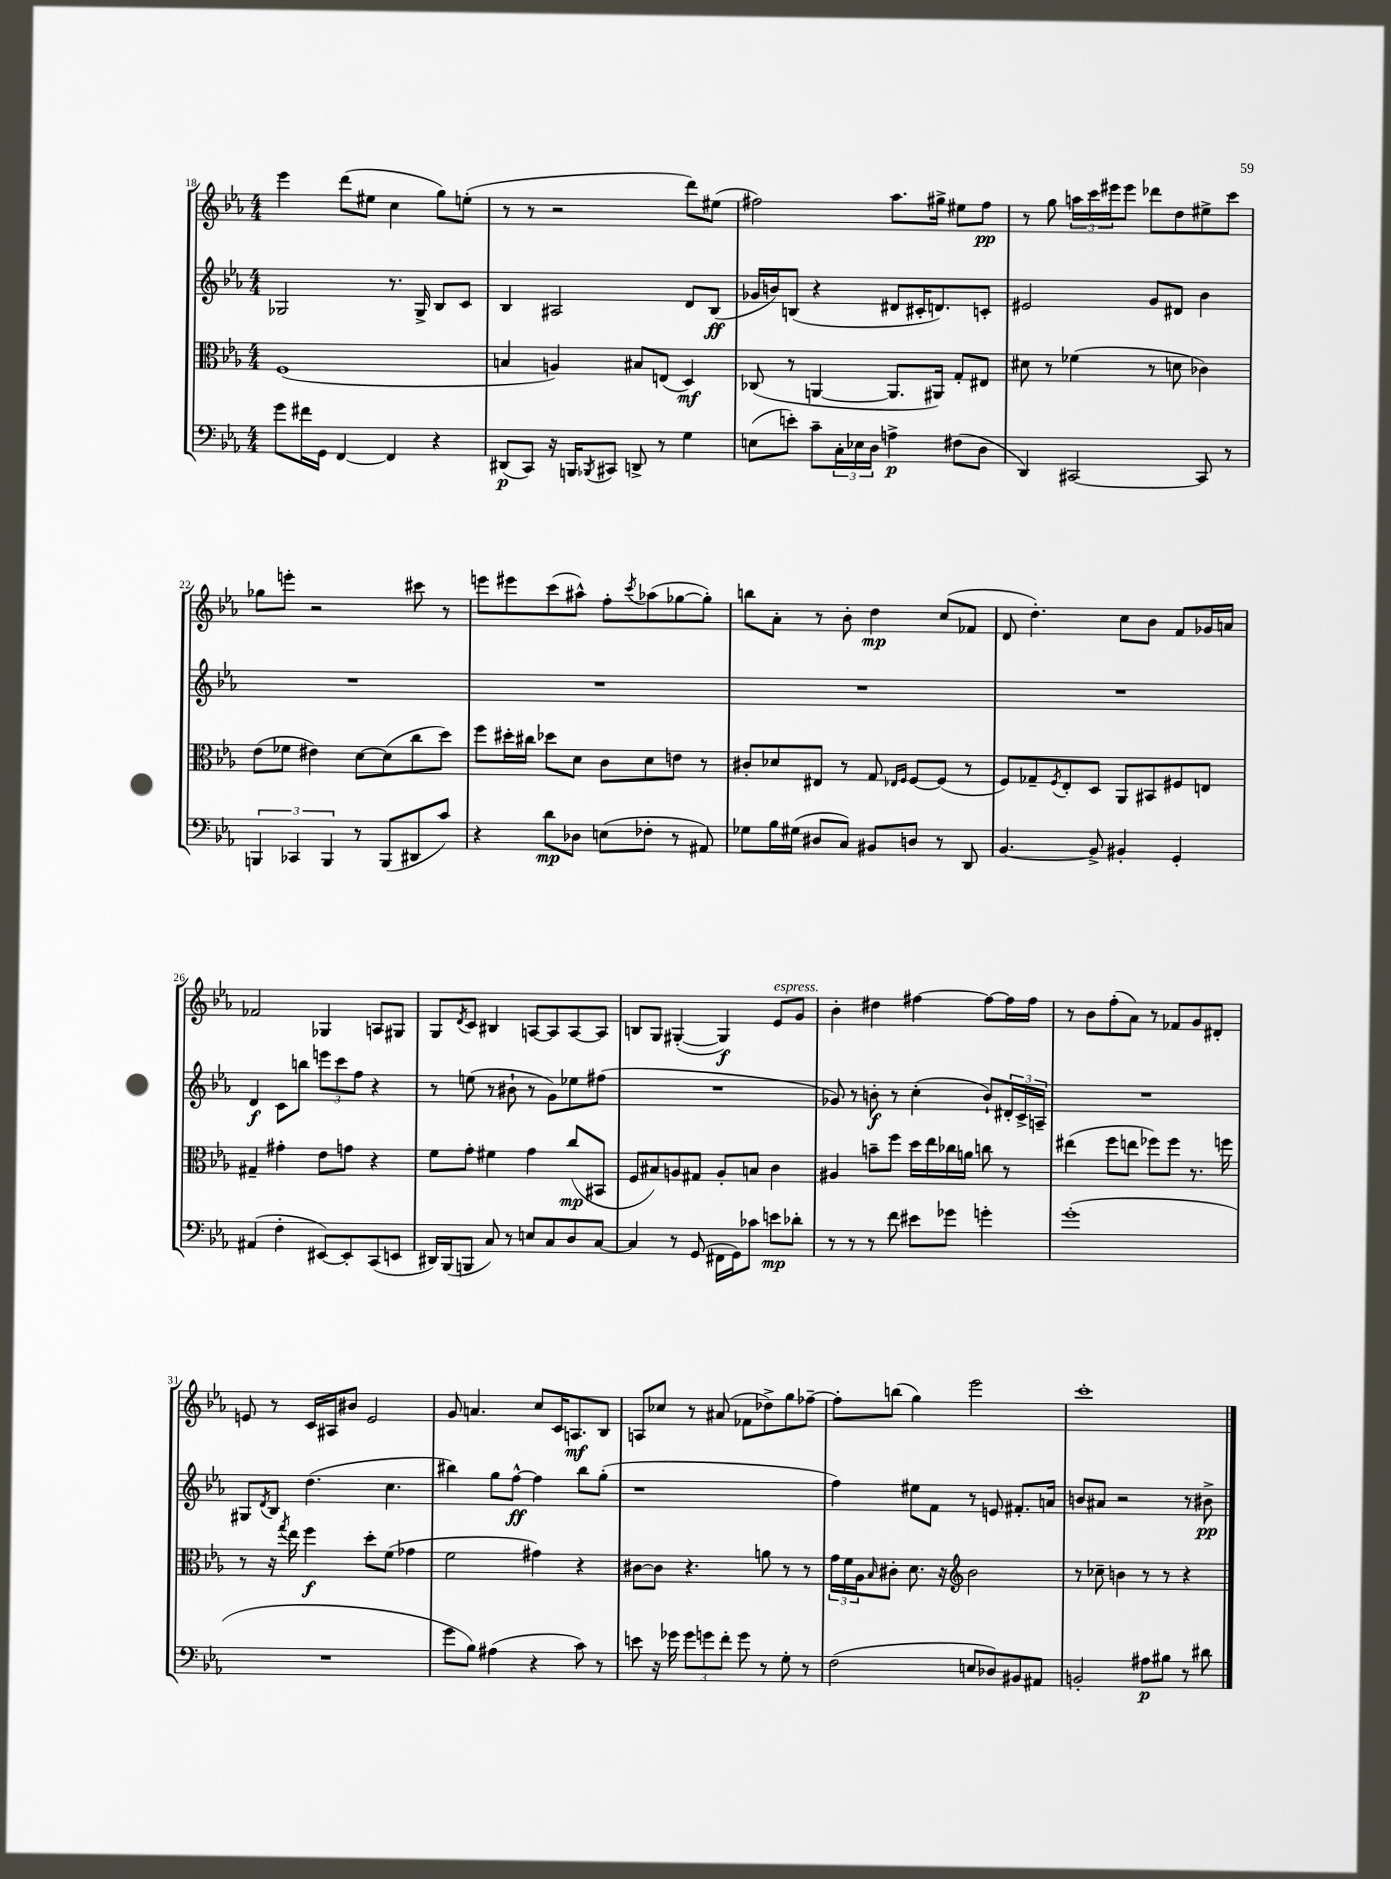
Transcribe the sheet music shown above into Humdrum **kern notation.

**kern	**kern	**kern	**kern
*staff4	*staff3	*staff2	*staff1
*clefF4	*clefC3	*clefG2	*clefG2
*k[b-e-a-]	*k[b-e-a-]	*k[b-e-a-]	*k[b-e-a-]
*M4/4	*M4/4	*M4/4	*M4/4
8g\L	(1F	2G-/	4eee-\
16f#\L	.	.	.
16GG\JJ	.	.	.
[4FF/	.	.	(8ddd\L
.	.	.	8ee#\J
4FF/]	.	8.r	4cc\
.	.	16G-^/	.
4r	.	8B-/L	8gg\L)
.	.	8c/J	(8ee'\J
=	=	=	=
(8DD#/L	4B/	4B-/	8r
8CC/J)	.	.	8r
16r	4A/)	2A#/	2r
16BBB/LK	.	.	.
8qBBB-/	.	.	.
8CC#/J	.	.	.
8DD^/	8B#/L	.	.
8r	(8E/J	.	.
4G\	4D/)	8d/L	8ddd\L)
.	.	(8B-/J	(8ee#\J
=	=	=	=
(8E\L	(8C-/	16g-/LL	2ff#\)
.	.	16b/J)	.
8e'\J)	8r	(8B/J	.
8c~\L	[4AA/	4r	.
24C'\L	.	.	.
24E-\	.	.	.
24D\JJ	.	.	.
4A^\	8.AA/]L	8d#/L	8.aa-\L
.	.	16c#'/K	.
.	16AA#/Jk)	8.d/)	16gg#^\Jk
(8F#\L	8G'/L	.	8ee#\L
8D\J	8E#/J	8c'/J	8ff#\J
=	=	=	=
4DD/)	8d#\	2e#/	8r
.	8r	.	8gg\
[2CC#/	(4f-\	.	24aa\LL
.	.	.	24ccc\
.	.	.	24eee#\J
.	.	.	8eee#\J
.	8r	8g/L	8ddd-\L
.	8d\	8d#/J	8dd\
8CC#/]	4c-\)	4b-\	8ee#^\
8r	.	.	8ccc\J
=	=	=	=
6BBB/	(8e-\L	1r	8gg-\L
.	8f-\J	.	8eee'\J
6CC-/	.	.	.
.	4e#\)	.	2r
6BBB/	.	.	.
8r	[8d\L	.	.
(8BBB/L	(8d\]	.	.
8DD#/	8cc\	.	8ccc#\
8c/J)	8dd\J)	.	8r
=	=	=	=
4r	8ff\L	1r	8eee\L
.	16dd#'\L	.	8eee#\
.	16cc#\JJ	.	.
8d\L	8dd-\L	.	(8ccc\
8D-\J	8d\J	.	8aa#^^\J)
(8E\L	8c\L	.	8ff'\L
.	.	.	8qccc/
8F-'\J	8d\	.	(8aa-\
8r	8e\J	.	[8gg-\
8AA#/)	8r	.	8gg-'\]J)
=	=	=	=
8G-\L	8c#'/L	1r	8bb\L
16B-\L	8d-/	.	8a-'\J
(16G#\JJ	.	.	.
8D#/L	8E#/J	.	8r
8C/J)	8r	.	8b-'\
8BB#/L	8G/	.	4dd\
.	16qqE-/LL	.	.
.	16qqF/JJ	.	.
8D/J	[8F/L	.	.
8r	(8F/]J	.	(8cc/L
8DD/	8r	.	8f-/J
=	=	=	=
[4.BB-/	8F/L)	1r	8d/
.	8G-~/	.	4.dd'\)
.	8qF/	.	.
.	8E-'/	.	.
8BB-^/]	8D/J	.	.
4BB#'/	8AA-/L	.	8cc\L
.	8BB#/	.	8b-\J
4GG'/	8F#/	.	8f/L
.	8E/J	.	16g-/L
.	.	.	16a/JJ
=	=	=	=
(4AA#/	4G#~/	4d/	2f-/
4F'\	4g#'\	8c\L	.
.	.	8bb\J	.
[8EE#/L)	8e-\L	12eee\L	4G-/
.	.	12ccc\	.
8EE#'/]	8g\J	.	.
.	.	12ff\J	.
(8CC/	4r	4r	8A/L
8EE/J	.	.	8G#/J
=	=	=	=
16DD#/LL)	8f\L	8r	8G/L
(16BBB-/J	.	.	.
.	.	.	8qd/
8BBB/J	8g'\J	(8ee\	8c/J
8C/)	4f#\	8r	4B#/
8r	.	8b#`\	.
8E/L	4g\	8r	[8A/L
8C/	.	8g\L)	8A/]
8D/	(8cc/L	8ee-\	[8A/
[8C/J	8BB#/J	(8ff#\J	8A/]J
=	=	=	=
4C/]	8F/L	1r	8B/L
.	8B#/)	.	8G/J
8r	8A/	.	([4G#'/
(8GG/	8G#/J	.	.
16FF#\LL	8A'/L	.	4G#/])
16GG\J)	.	.	.
8c-\J	8B/J	.	.
8e\L	4c\	.	8e-/L
8d-'\J	.	.	8g/J
=	=	=	=
8r	4A#/	8g-/)	4b-'\
8r	.	8r	.
8r	8b~\L	8b'\	4dd#\
8f\	8ff\J	8r	.
8e#\L	16dd\LL	(4cc'\	[4ff#\
.	16ee-\	.	.
8g-\J	16cc-\	.	.
.	16a\JJ	.	.
4g'\	8cc\	8b`/L)	8ff#\_L
.	8r	24d#'/L	16ff#\]L
.	.	24c^/	.
.	.	.	16ff#\JJ
.	.	24A~/JJ	.
=	=	=	=
(1g'	(4ee#\	1r	8r
.	.	.	8b-\L
.	8ff\L	.	(8ff'\
.	8ee\J	.	8a-\J)
.	8ff-\L)	.	8r
.	8ff-\J	.	8f-/L
.	8.r	.	8g/
.	.	.	8d#'/J
.	16ff\	.	.
=	=	=	=
1r	8r	8G#/L	8e/
.	.	8qd/	.
.	16r	8B-/J	8r
.	8qgg/	.	.
.	16ee-\	.	.
.	4ff\	(4.dd\	16c/LL
.	.	.	16A#/J
.	.	.	8b#/J
.	8dd'\L	.	2e/
.	(8f\J	4.cc\	.
.	4g-\	.	.
=	=	=	=
8g\L	2f\	4bb#\)	8g/
8B-\J)	.	.	4.a/
(4A#\	.	8gg\L	.
.	.	[8ff^^\J	.
4r	4g#\)	4ff\]	8cc/L
.	.	.	16c/K
.	.	.	8.A/
8c\)	4r	8bb#\L	.
8r	.	(8gg'\J	8B-/J
=	=	=	=
8e\	[8c#\L	1r	8A/L
16r	8c#\]J	.	8cc-/J
16g-\	.	.	.
12g-\L	4.r	.	8r
12g\	.	.	.
.	.	.	(8a#/
12f'\J	.	.	.
8g\	.	.	8f-\L
8r	8a\	.	8dd-^\)
8G'\	8r	.	8gg\
8r	8r	.	[8ff-~\J
=	=	=	=
(2F\	24g\LL	4ff\)	8ff-'\]L
.	24f\	.	.
.	24A-\J	.	.
.	16qqB-/	.	.
.	8c#'\J	.	(8bb\J
.	8.d\	8ee#\L	4gg\)
.	.	8f\J	.
.	16r	.	.
*	*clefG2	*	*
8E/L	2b-\	8r	2eee-\
8D-/)	.	8e/	.
8BB#/	.	8.f#'/L	.
8AA#/J	.	.	.
.	.	16a/Jk	.
=	=	=	=
2BB'/	8r	8b/L	1ccc'
.	8cc-~\	8a#/J	.
.	4b\	2r	.
8A#\L	8r	.	.
8B#\J	8r	.	.
8r	4r	8r	.
8d#\	.	8b#^\	.
==	==	==	==
*-	*-	*-	*-
